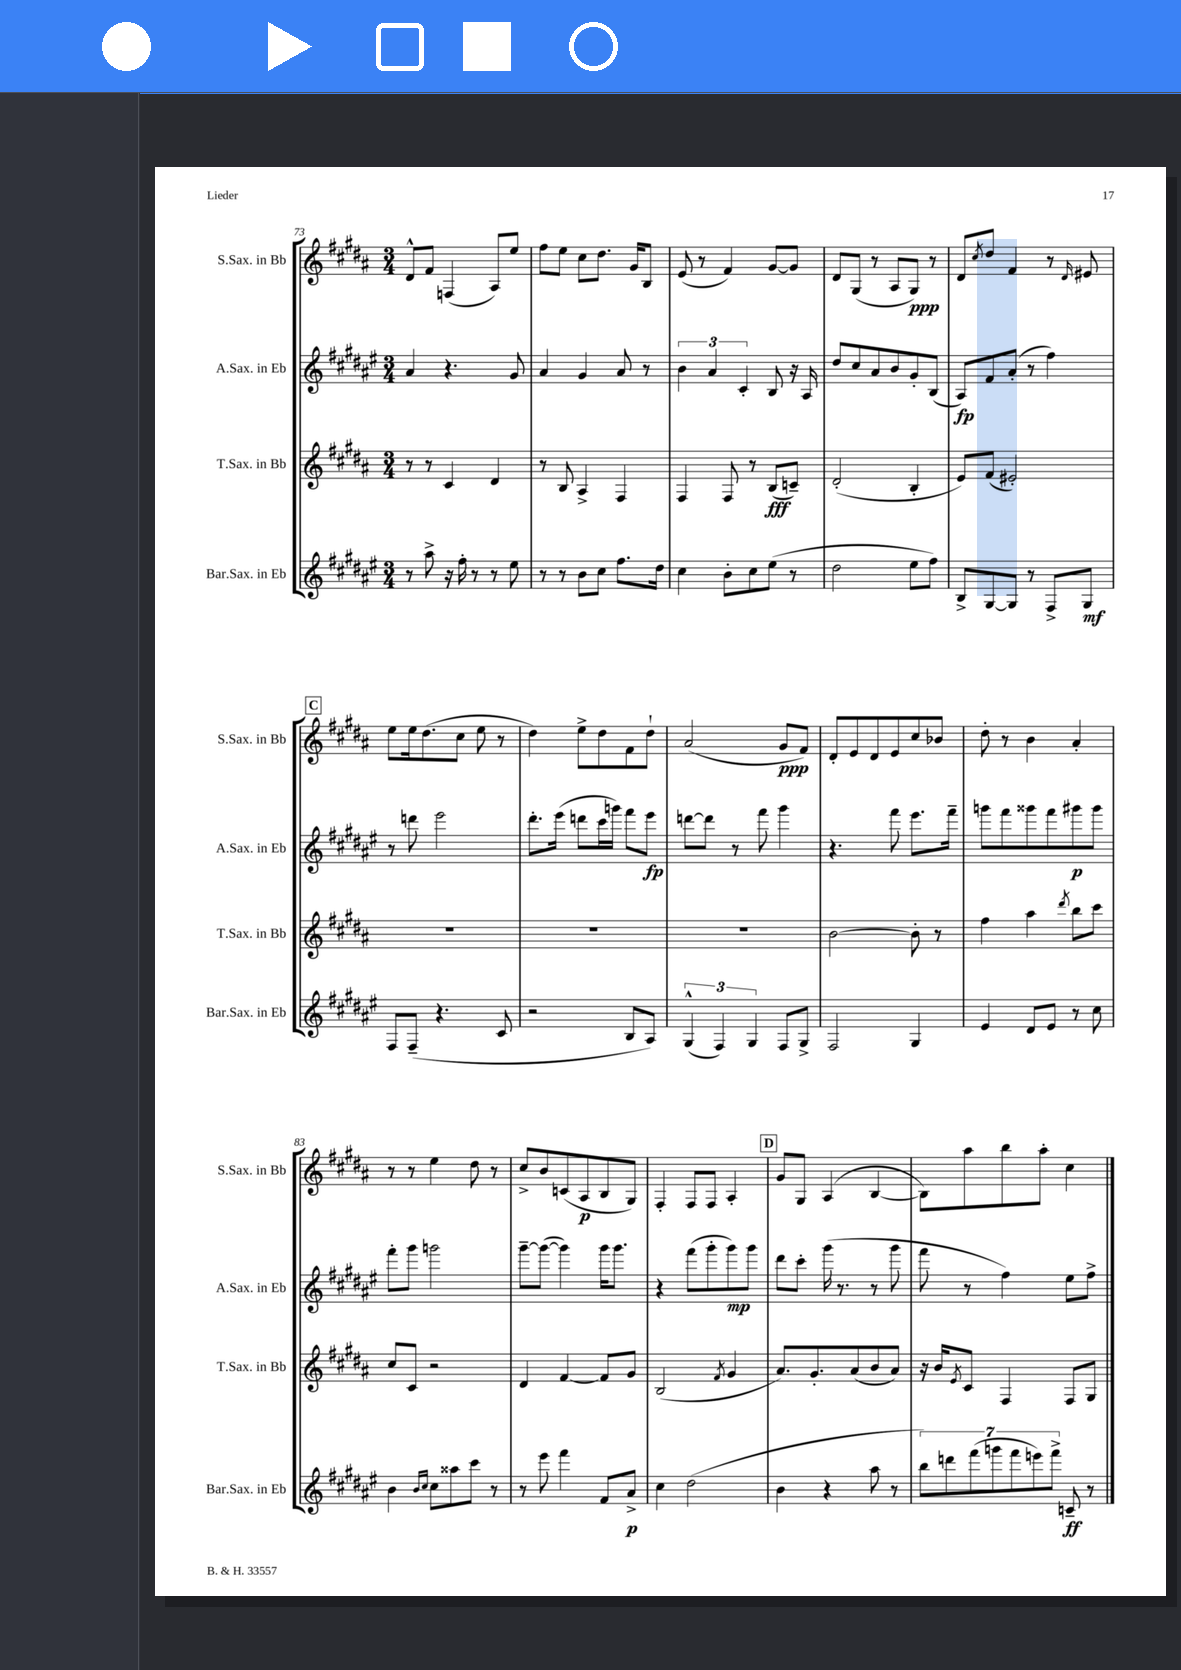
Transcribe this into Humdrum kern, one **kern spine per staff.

**kern	**kern	**kern	**kern
*staff4	*staff3	*staff2	*staff1
*clefG2	*clefG2	*clefG2	*clefG2
*k[f#c#g#d#a#e#]	*k[f#c#g#d#a#]	*k[f#c#g#d#a#e#]	*k[f#c#g#d#a#]
*M3/4	*M3/4	*M3/4	*M3/4
8r	8r	4a#	8d#^^
8aa#^	8r	.	8f#
16r	4c#	4.r	(4F
16ff#'	.	.	.
8r	.	.	.
8r	4d#	.	8A#)
8ee#	.	8g#	8ee
=	=	=	=
8r	8r	4a#	8ff#
8r	8B	.	8ee
8b	4A#^	4g#	8cc#
8cc#	.	.	8.dd#
8.ff#	4F#	8a#	.
.	.	.	16g#
.	.	8r	8B
16dd#	.	.	.
=	=	=	=
4cc#	4F#	6b	(8e
.	.	.	8r
.	.	6a#	.
8b'	8F#	.	4f#)
.	.	6c#'	.
8cc#	8r	.	.
(8ee#	(8B	8B	[8g#
8r	8c~)	16r	8g#]
.	.	16A#	.
=	=	=	=
2dd#	(2d#'	8dd#	8d#
.	.	8cc#	(8G#
.	.	8a#	8r
.	.	8b	8A#
8ee#	4B'	8g#'	8G#)
8ff#)	.	(8B	8r
=	=	=	=
8B^	8e)	8A#)	8d#
.	.	.	8qcc#
[8G#	(8f#	8f#	8dd#
8G#]	2e#')	(8a#'	4f#
8r	.	8r	.
8F#^	.	4ff#)	8r
.	.	.	16qqd#
8G#	.	.	8e#
=	=	=	=
8F#	2.r	8r	8ee
(8F#~	.	8ddd	16ee
.	.	.	(8.dd#
4.r	.	2eee#	.
.	.	.	8cc#
.	.	.	8ee
8c#	.	.	8r
=	=	=	=
2r	2.r	8.ddd#'	4dd#)
.	.	(16eee#	.
.	.	8ddd	8ee^
.	.	16ccc#	8dd#
.	.	16ggg)	.
8B	.	8fff#	8f#
8A#)	.	8eee#	8dd#`
=	=	=	=
(6G#^^	2.r	[8ddd	(2a#
.	.	8ddd]	.
6F#)	.	.	.
.	.	8r	.
6G#	.	.	.
.	.	8fff#	.
8F#	.	4ggg#	8g#
8G#^	.	.	8f#)
=	=	=	=
2F#	[2b	4.r	8d#'
.	.	.	8e
.	.	.	8d#
.	.	8fff#	8e
4G#	8b']	8.eee#	8cc#
.	8r	.	8b-
.	.	16fff#~	.
=	=	=	=
4e#	4ff#	8ggg	8dd#'
.	.	8fff#	8r
8d#	4aa#	8ggg##	4b
8e#	.	8fff#	.
.	8qddd#	.	.
8r	8bb	8ggg#	4a#'
8cc#	8ccc#	8ggg#	.
=	=	=	=
4b	8cc#	8fff#'	8r
.	8c#	8ggg#	8r
16qqb	.	.	.
16qqcc#	.	.	.
8cc#	2r	2ggg	4ee
8aa##	.	.	.
8ccc#	.	.	8dd#
8r	.	.	8r
=	=	=	=
8r	4d#	[8ggg#~	8cc#^
8eee#	.	(8ggg#_	8b
4fff#	[4f#	4ggg#])	(8c
.	.	.	8A#
8f#	8f#]	16ggg#	8B
.	.	8.ggg#	.
8a#^	8g#	.	8G#)
=	=	=	=
4cc#	(2B	4r	4F#'
(2dd#	.	(8fff#	8F#
.	.	8ggg#'	8F#
.	8qf#	.	.
.	4g#	8ggg#)	4A#'
.	.	8ggg#	.
=	=	=	=
4b	8.a#)	8ddd#	8g#
.	.	8ccc#'	8G#
.	8.g#'	.	.
4r	.	(16ggg#	(4A#
.	.	8.r	.
.	(8a#	.	.
8aa#	8b	8r	[4B
8r	8a#)	8ggg#	.
=	=	=	=
14bb)	16r	8fff#	8B])
.	16b	.	.
14ddd	.	.	.
.	8qe	.	.
.	8c#	8r	8aa#
(14fff#	.	.	.
14ggg	.	.	.
.	4F#	4ff#)	8bb
14fff#	.	.	.
14eee)	.	.	.
.	.	.	8aa#'
14fff#^	.	.	.
8c~	8F#	8ee#	4cc#
8r	8G#	8ff#^	.
==	==	==	==
*-	*-	*-	*-
